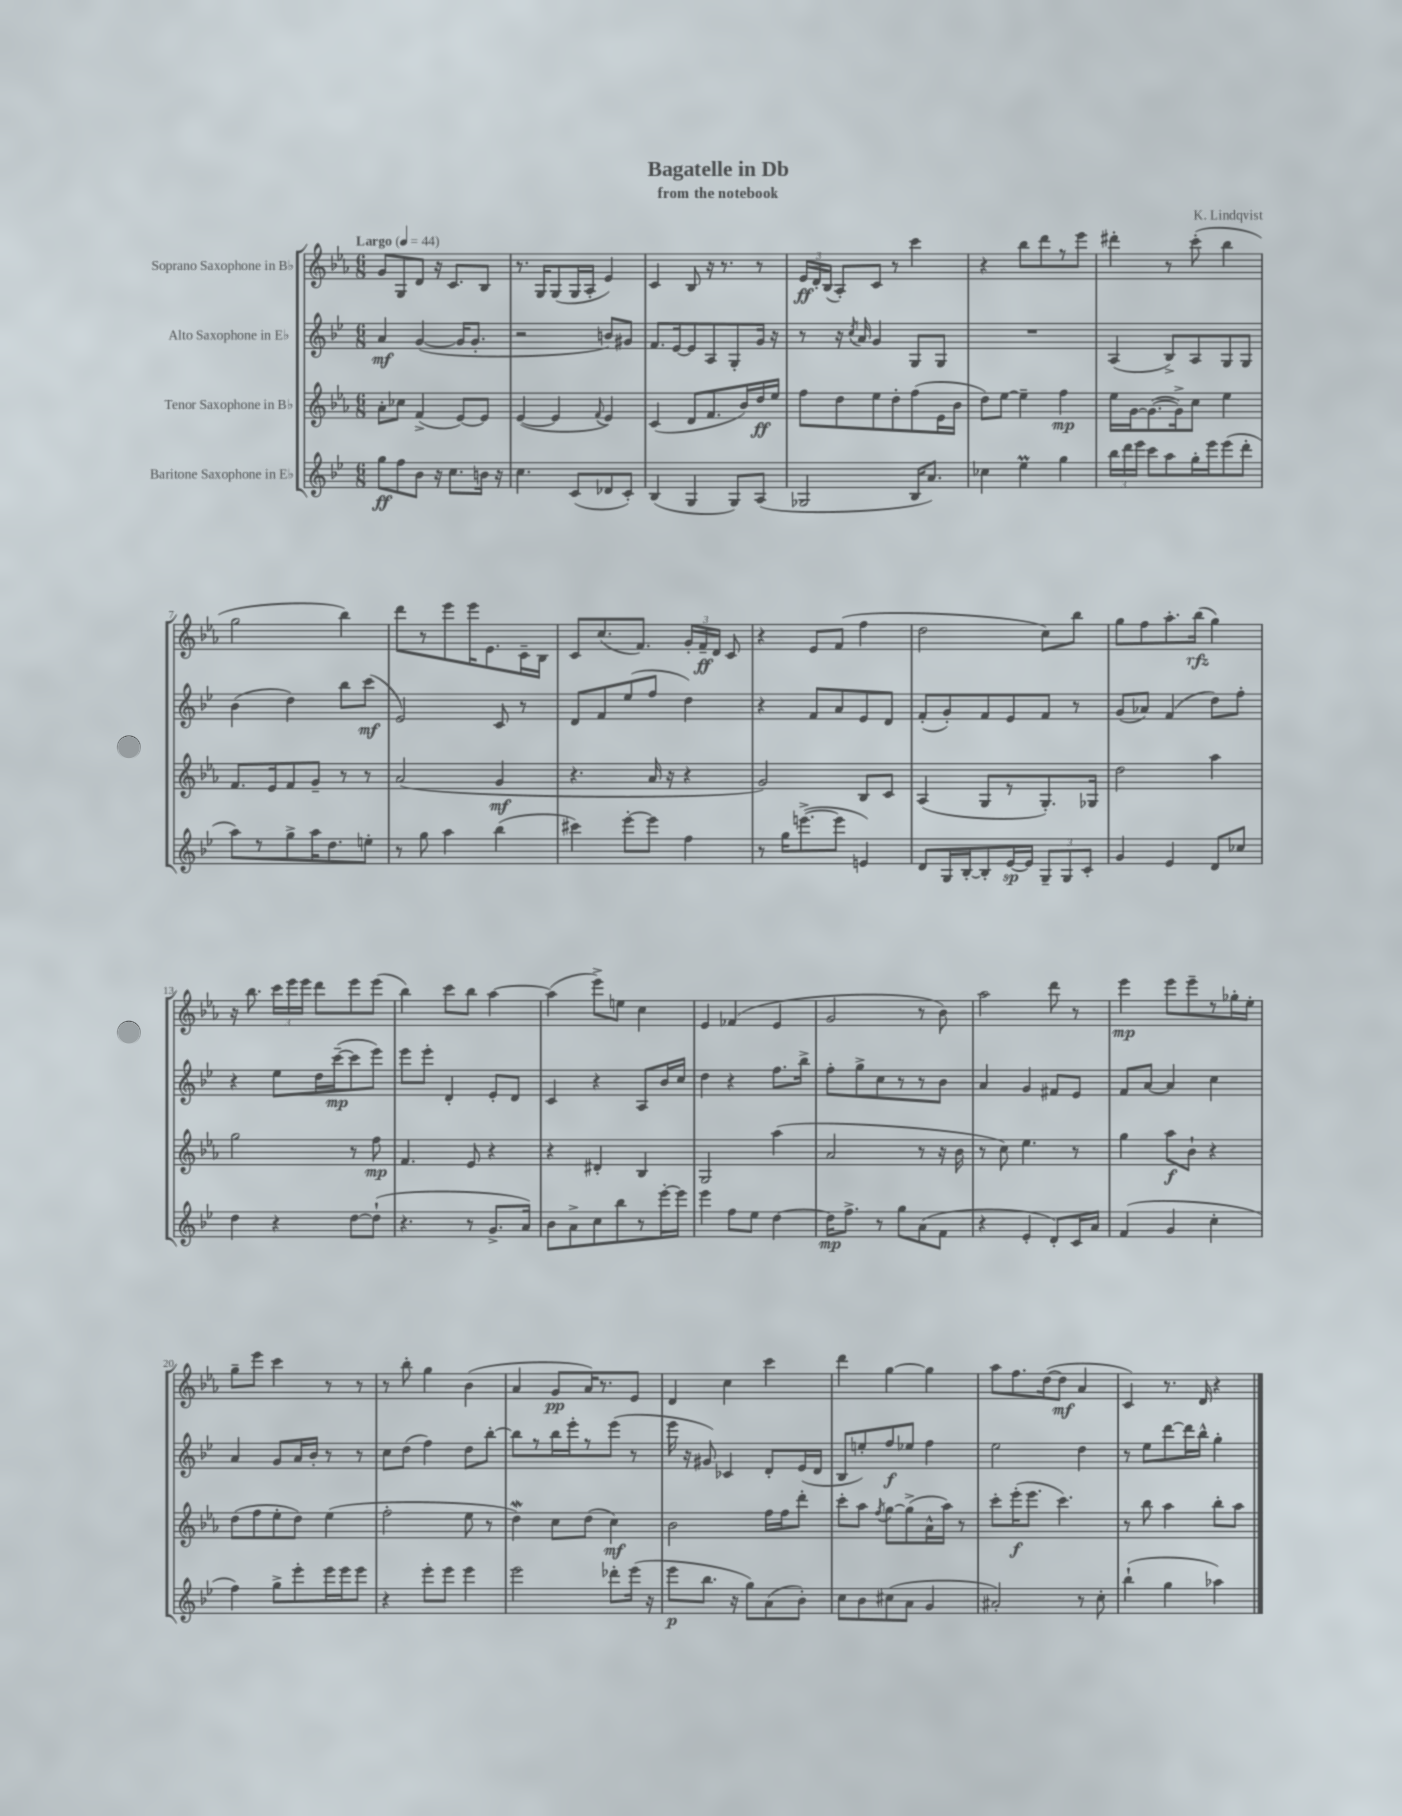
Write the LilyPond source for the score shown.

\header { title = "Bagatelle in Db" composer = "K. Lindqvist" subtitle = "from the notebook" }
<<
\new StaffGroup <<
\new Staff = "s0" \with { instrumentName = "Soprano Saxophone in Bb" } {
    \clef treble \key ees \major \numericTimeSignature \time 6/8 \tempo "Largo" 4 = 44
    \autoBeamOff g'8[ g8 d'8] r16 c'8.[ bes8] |
    r8. g16[ g8( g16 aes16]-. ees'4) |
    c'4 bes8 r16 r8. r8 |
    \tuplet 3/2 { ees'16[\ff d'16-. bes16]( } aes8[-.) c'8] r8 c'''4 |
    r4 bes''8[ d'''8 r8 ees'''8] |
    dis'''4-. r8 c'''8-.( bes''4 |
    g''2 bes''4) |
    d'''8[ r8 ees'''8 ees'''16 ees'8. c'16-- bes16] |
    c'8[ c''8.( f'8.]) \tuplet 3/2 { g'16[-. f'16--\ff d'16] } c'8 |
    r4 ees'8[ f'8]( f''4 |
    d''2 c''8[) bes''8] |
    g''8[ f''8 aes''8.-. bes''16]\rfz( g''4) |
    r16 bes''8. \tuplet 3/2 { c'''16[ ees'''16 ees'''16] } d'''8[ ees'''8 ees'''8]( |
    bes''4) c'''8[ bes''8] aes''4~ |
    aes''4( ees'''8[->) e''8] c''4 |
    ees'4 fes'4( ees'4 |
    g'2 r8 bes'8) |
    aes''2 d'''8 r8 |
    ees'''4\mp ees'''8[ ees'''8-- r8 ges''16-. ees''16]-. |
    g''8[-- ees'''8] c'''4 r8 r8 |
    r8 bes''8-. g''4 bes'4( |
    aes'4 g'8[\pp aes'16) r8. ees'8] |
    d'4 c''4 c'''4 |
    d'''4 g''4~ g''4 |
    aes''8[ f''8. d''16~( d''8]\mf aes'4 |
    c'4) r8. d'16 r4 \bar "|." |
}
\new Staff = "s1" \with { instrumentName = "Alto Saxophone in Eb" } {
    \clef treble \key bes \major \numericTimeSignature \time 6/8
    \autoBeamOff a'4\mf g'4~( g'16[ g'8.]-. |
    r2 b'8[) gis'8] |
    f'8.[ ees'16~ ees'8 a8 g8-. g'16] r16 |
    r8 r16 \acciaccatura { c''8 } a'16 g'4 g8[ g8] |
    R2. |
    a4( bes8[->) a8 g8 g8] |
    bes'4( d''4) bes''8[ c'''8]\mf( |
    ees'2) c'8 r8 |
    d'8[ f'8 ees''8( f''8] d''4) |
    r4 f'8[ a'8 ees'8 d'8] |
    f'8[-.( g'8-.) f'8 ees'8 f'8] r8 |
    g'8[( aes'8]) f'4( d''8[) f''8]-. |
    r4 ees''8[ d''16 c'''16~--\mp( c'''8 ees'''8]) |
    ees'''8[ ees'''8]-. d'4-. ees'8[-. d'8] |
    c'4 r4 a8[ bes'16 c''16] |
    d''4 r4 f''8.[ bes''16]-> |
    f''8[-. g''8-> c''8 r8 r8 bes'8] |
    a'4 g'4 fis'8[ ees'8] |
    f'8[ a'8]~ a'4 c''4 |
    a'4 g'8[ a'16 bes'16]-. r8 r8 |
    c''8[ d''8]( f''4) d''8[ bes''8]~-. |
    bes''8[ r8 bes''16 ees'''16-. r8 ees'''8]( r8 |
    ees'''16 r16 gis'8) ces'4 d'8[-. ees'16( d'16] |
    bes8[ e''8-.) f''8\f ees''8] f''4 |
    ees''2 d''4 |
    r8 ees''8[ d'''8~ d'''16 bes''16]-^ g''4-. \bar "|." |
}
\new Staff = "s2" \with { instrumentName = "Tenor Saxophone in Bb" } {
    \clef treble \key ees \major \numericTimeSignature \time 6/8
    \autoBeamOff aes'8[-. ces''8] f'4->( ees'8[~) ees'8] |
    ees'4~( ees'4 \appoggiatura { f'8 } ees'4) |
    c'4( d'8[ f'8. bes'16) d''16\ff ees''16] |
    f''8[ d''8 ees''8 d''8-. f''8( ees'16 bes'16] |
    d''8[) ees''8]~ ees''4-- f''4\mp |
    ees''16[ g'16~ g'8.~( g'16->) c''8] ees''4 |
    f'8.[ ees'16 f'8 g'8]-- r8 r8 |
    aes'2( g'4\mf |
    r4. aes'16 r16 r4 |
    g'2) bes8[ c'8] |
    aes4( g8[ r8 g8.-.) ges16] |
    d''2 aes''4 |
    g''2 r8 f''8\mp |
    f'4. ees'8 r4 |
    r4 dis'4-. bes4 |
    g2 aes''4( |
    aes'2 r8 r16 bes'16 |
    r8 c''8) ees''4. r8 |
    g''4 aes''8[\f bes'8]-! r4 |
    d''8[( f''8 ees''8-. d''8]) ees''4( |
    f''2-. ees''8 r8 |
    d''4\mordent) c''8[ d''8]( c''4\mf) |
    bes'2 f''16[ f''16 d'''8]-. |
    c'''8[-. aes''8] \acciaccatura { f''8 } g''8[~ g''8->( aes'16-^ aes''16]) r8 |
    c'''8[-. ees'''16-.\f( ees'''8.] c'''4.) |
    r8 bes''8 aes''4 bes''8[-. aes''8] \bar "|." |
}
\new Staff = "s3" \with { instrumentName = "Baritone Saxophone in Eb" } {
    \clef treble \key bes \major \numericTimeSignature \time 6/8
    \autoBeamOff g''8[\ff f''8 bes'8] r16 c''8.[ b'16] r16 |
    c''4. c'8[( des'8 c'8]-.) |
    bes4( g4 g8[) a8]( |
    ges2 bes16[ a'8.]) |
    ces''4 ees''4\prall g''4 |
    \tuplet 3/2 { bes''16[ d'''16 ees'''16] } c'''8[ a''8 g''16-. ees'''16 ees'''8( d'''8]-. |
    a''8[) r8 g''8-> a''16 d''8. e''8]-. |
    r8 g''8 a''4 bes''4( |
    cis'''4) ees'''8[~-. ees'''8] f''4 |
    r8 g''16[ e'''8.~->( e'''8] e'4) |
    d'8[ g16 bes16~-. bes8-. ees'16~\sp ees'16] \tuplet 3/2 { g8[-- g8 c'8]-. } |
    g'4 ees'4 d'8[ ces''8] |
    d''4 r4 d''8[~ d''8]-!( |
    r4. r8 g'8.[-> a'16]) |
    bes'8[ a'8-> c''8 bes''8 r8 ees'''16~-. ees'''16] |
    ees'''4 f''8[ ees''8] d''4~ |
    d''16[\mp f''8.]-> r8 g''8[ a'8( f'8] |
    r4 ees'4-. d'8[-.) c'16 a'16] |
    f'4( g'4 c''4-. |
    f''4) g''8[-> ees'''8-. ees'''16 ees'''16 ees'''8] |
    r4 ees'''8[-. ees'''8] ees'''4 |
    ees'''2 des'''8[-. ees'''16]( r16 |
    ees'''8[\p bes''8.] r16 g''8[) a'8( bes'8]-.) |
    c''8[ bes'8 cis''8( a'8] g'4 |
    ais'2-.) r8 c''8-. |
    bes''4-!( g''4 aes''4) \bar "|." |
}
>>
>>
